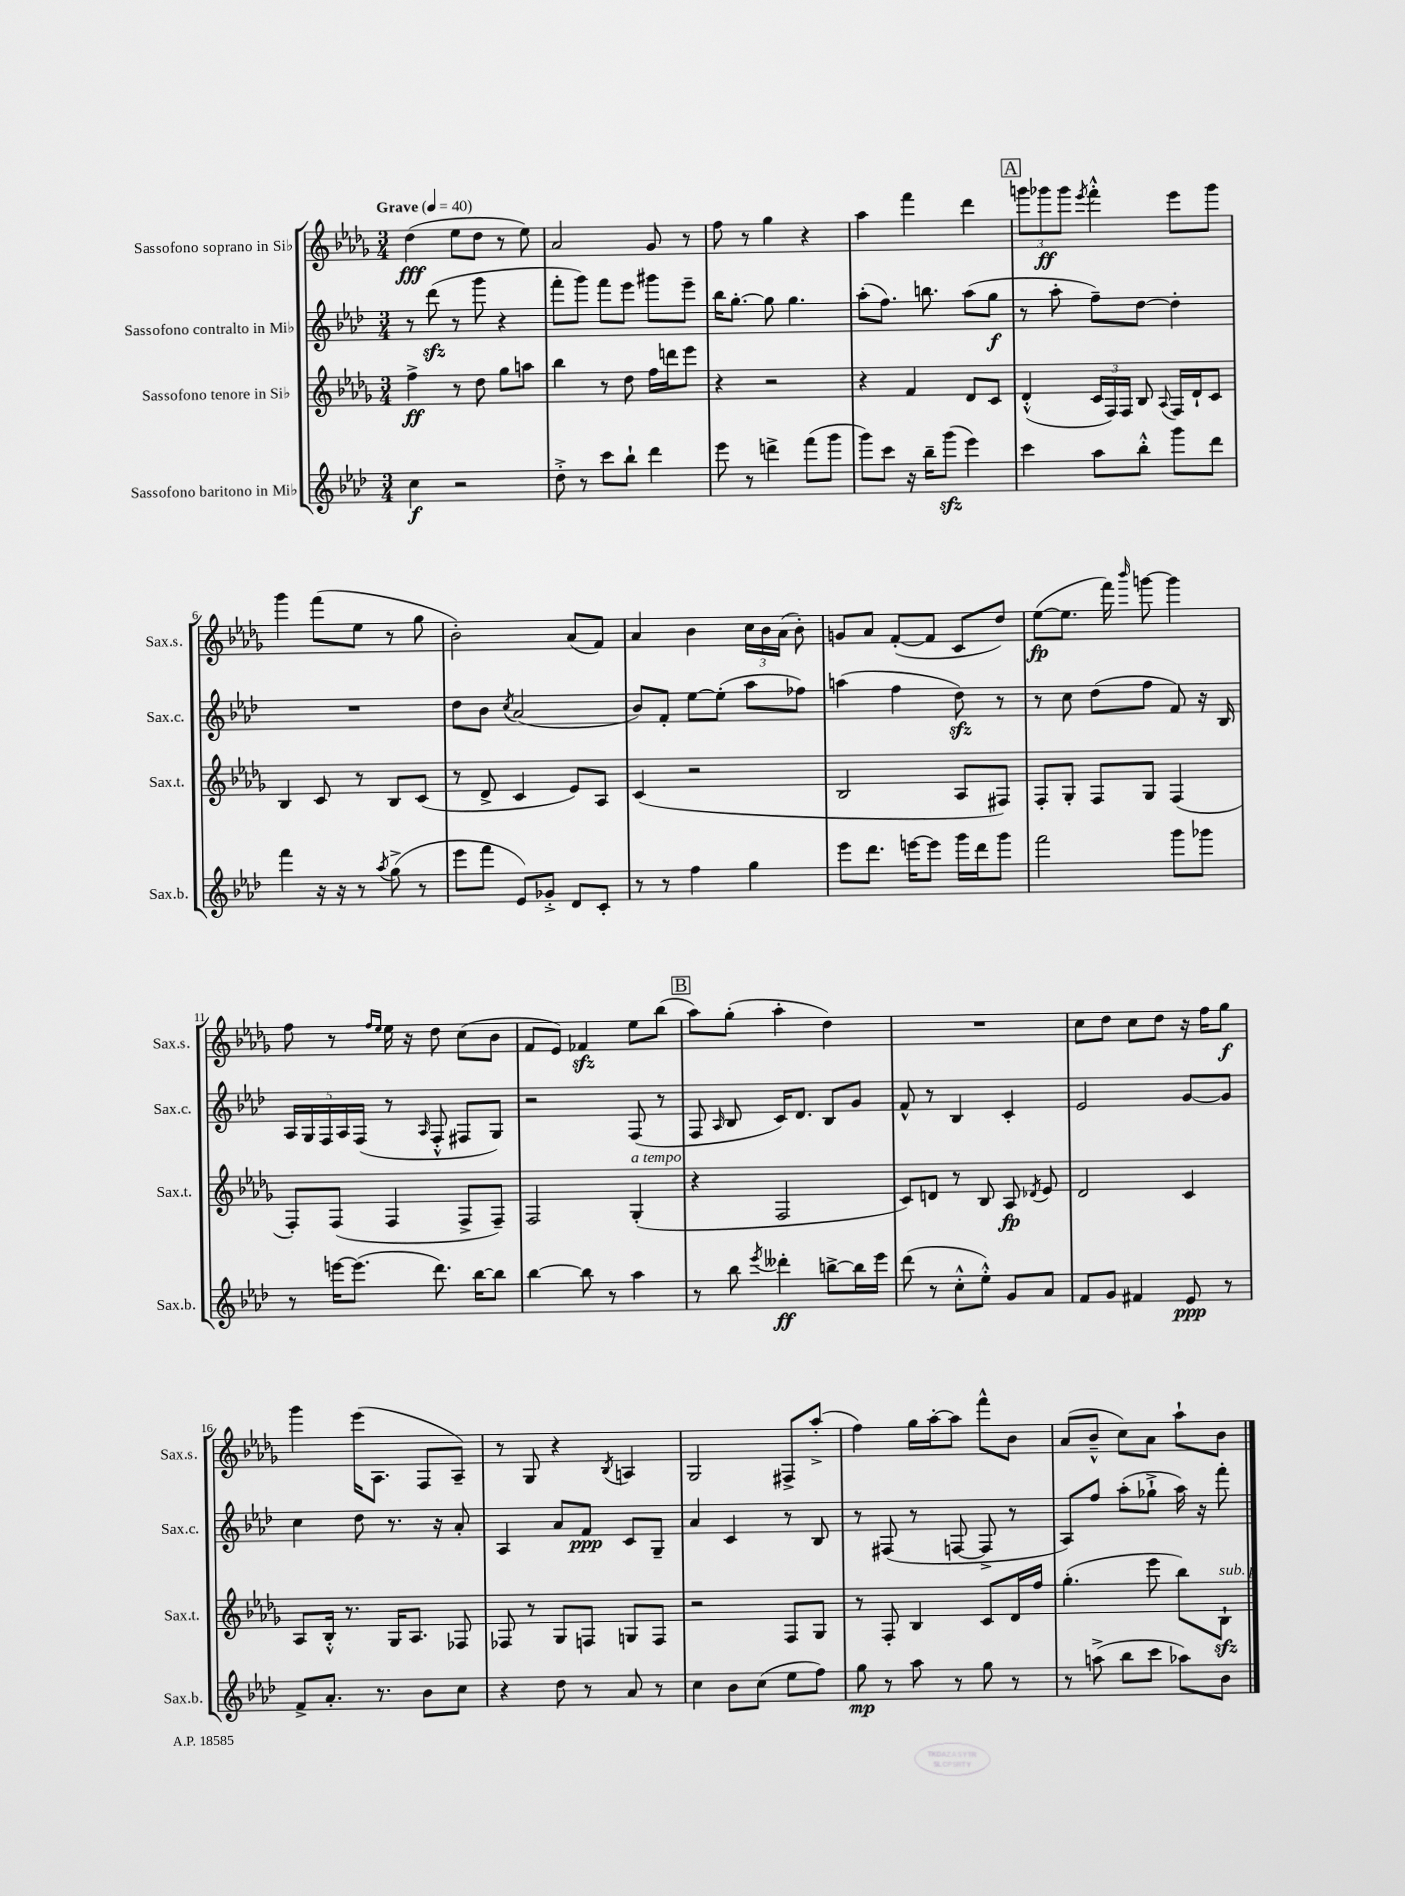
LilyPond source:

<<
\new StaffGroup <<
\new Staff = "s0" \with { instrumentName = "Sassofono soprano in Sib" shortInstrumentName = "Sax.s." } {
    \clef treble \key des \major \numericTimeSignature \time 3/4 \tempo "Grave" 4 = 40
    \autoBeamOff des''4\fff( ees''8[ des''8] r8 ees''8) |
    aes'2 ges'8 r8 |
    f''8 r8 ges''4 r4 |
    aes''4 f'''4 des'''4 |
    \mark \markup { \box "A" } \tuplet 3/2 { g'''8[ ges'''8\ff ges'''8] } \acciaccatura { ees'''8 } f'''4-.-^ ees'''8[ ges'''8] |
    ges'''4 f'''8[( ees''8] r8 ges''8 |
    bes'2-.) aes'8[( f'8]) |
    aes'4 bes'4 \tuplet 3/2 { c''16[ bes'16 aes'16]( } bes'8-.) |
    g'8[ aes'8] f'8[~-.( f'8] c'8[ des''8]) |
    ees''8[~\fp( ees''8.] f'''16) \grace { bes'''16 } g'''8~ g'''4 |
    f''8 r8 \grace { f''16[ ees''16] } ees''16 r16 des''8 c''8[( bes'8] |
    f'8[ ees'8]) fes'4\sfz ees''8[ bes''8]( |
    \mark \markup { \box "B" } aes''8[) ges''8]-.( aes''4-. des''4) |
    R2. |
    c''8[ des''8] c''8[ des''8] r16 f''16[ ges''8]\f |
    ges'''4 ees'''16[( aes8.] f8[ aes8]--) |
    r8 ges8 r4 \acciaccatura { bes8 } a4 |
    ges2 fis8[-> aes''8]-.->( |
    f''4) ges''16[ aes''16~-. aes''8] f'''8[-^ bes'8] |
    aes'8[( bes'8]---^ c''8[) aes'8] aes''8[-! bes'8] \bar "|." |
}
\new Staff = "s1" \with { instrumentName = "Sassofono contralto in Mib" shortInstrumentName = "Sax.c." } {
    \clef treble \key aes \major \numericTimeSignature \time 3/4
    \autoBeamOff r8 des'''8\sfz( r8 g'''8 r4 |
    f'''8[-. g'''8]) f'''8[ ees'''8] gis'''8[ ees'''8]-- |
    bes''16[ g''8.]~-. g''8 g''4. |
    aes''8[-.( f''8.]) b''8. aes''8[( g''8]\f |
    \mark \markup { \box "A" } r8 aes''8-. f''8[--) des''8]~ des''4-. |
    R2. |
    des''8[ bes'8] \acciaccatura { c''8 } aes'2( |
    bes'8[) f'8]-. ees''8[~ ees''8]-.( aes''8[ fes''8]) |
    a''4( f''4 des''8\sfz) r8 |
    r8 c''8 des''8[( f''8] f'8) r16 bes16 |
    \tuplet 5/4 { aes16[ g16 f16 aes16 f16]( } r8 \grace { aes16 } f8-.-^ fis8[ g8]) |
    r2 f8( r8 |
    \mark \markup { \box "B" } f8 \grace { aes16 } bes8 c'16[) des'8.] bes8[ g'8] |
    f'8-^ r8 bes4 c'4-. |
    ees'2 g'8[~ g'8] |
    c''4 des''8 r8. r16 aes'8-. |
    aes4 aes'8[ f'8]\ppp c'8[ g8]-- |
    aes'4 c'4 r8 bes8 |
    r8 fis8( r8 f8~ f8-> r8 |
    aes8[) f''8] aes''8[-.( ges''8]-!-> aes''16) r16 f'''8-. \bar "|." |
}
\new Staff = "s2" \with { instrumentName = "Sassofono tenore in Sib" shortInstrumentName = "Sax.t." } {
    \clef treble \key des \major \numericTimeSignature \time 3/4
    \autoBeamOff f''4->\ff r8 des''8 ges''8[ a''8] |
    bes''4 r8 des''8 f''16[ d'''16 ees'''8] |
    r4 r2 |
    r4 f'4 des'8[ c'8] |
    \mark \markup { \box "A" } des'4-.-^( \tuplet 3/2 { c'16[ f16) f16] } bes8 \appoggiatura { aes8 } f16[ des'16-! c'8] |
    bes4 c'8 r8 bes8[ c'8]( |
    r8 des'8-> c'4 ees'8[) aes8] |
    c'4( r2 |
    bes2 aes8[ fis8]) |
    f8[-. ges8]-. f8[ ges8] f4( |
    f8[-.) f8]( f4 f8[-> f8]--) |
    f2 ges4-.^\markup { \italic "a tempo" }( |
    \mark \markup { \box "B" } r4 f2 |
    c'8[) d'8] r8 bes8 aes8\fp \acciaccatura { des'8 } ees'8 |
    des'2 c'4 |
    aes8[ bes16]-.-^ r8. ges16[ aes8.] fes8 |
    fes8 r8 ges8[ f8] g8[ f8] |
    r2 f8[ ges8] |
    r8 f8-. bes4 c'8[ des'16 f''16] |
    ges''4.-.( ees'''8 bes''8[) bes8]-!\sfz^\markup { \italic "sub. p" } \bar "|." |
}
\new Staff = "s3" \with { instrumentName = "Sassofono baritono in Mib" shortInstrumentName = "Sax.b." } {
    \clef treble \key aes \major \numericTimeSignature \time 3/4
    \autoBeamOff c''4\f r2 |
    des''8-.-> r8 c'''8[ bes''8]-! des'''4 |
    ees'''8 r8 d'''4-> f'''8[( g'''8] |
    g'''8[) c'''8] r16 bes''16[-- g'''8]\sfz( ees'''4) |
    \mark \markup { \box "A" } c'''4 aes''8[ bes''8]-.-^ g'''8[ des'''8] |
    f'''4 r16 r16 r8 \acciaccatura { aes''8 } g''8->( r8 |
    ees'''8[ f'''8] ees'8[) ges'8]-.-> des'8[ c'8]-. |
    r8 r8 f''4 g''4 |
    ees'''8[ des'''8.] e'''16[~ e'''8] g'''16[ des'''16 g'''8] |
    f'''2 g'''8[ ges'''8] |
    r8 e'''16[~ e'''8.]( des'''8.) bes''16[~ bes''8] |
    bes''4~ bes''8 r8 aes''4 |
    \mark \markup { \box "B" } r8 bes''8 \acciaccatura { ees'''8 } deses'''4-.\ff b''8[~-> b''16 ees'''16] |
    des'''8( r8 c''8[-.-^ ees''8]-.-^) g'8[ aes'8] |
    f'8[ g'8] fis'4 ees'8\ppp r8 |
    f'8[-> aes'8.]-. r8. bes'8[ c''8] |
    r4 des''8 r8 aes'8 r8 |
    c''4 bes'8[ c''8]( ees''8[ f''8]) |
    g''8\mp r8 aes''8 r8 g''8 r8 |
    r8 a''8->( bes''8[ c'''8] aes''8[) bes'8] \bar "|." |
}
>>
>>
